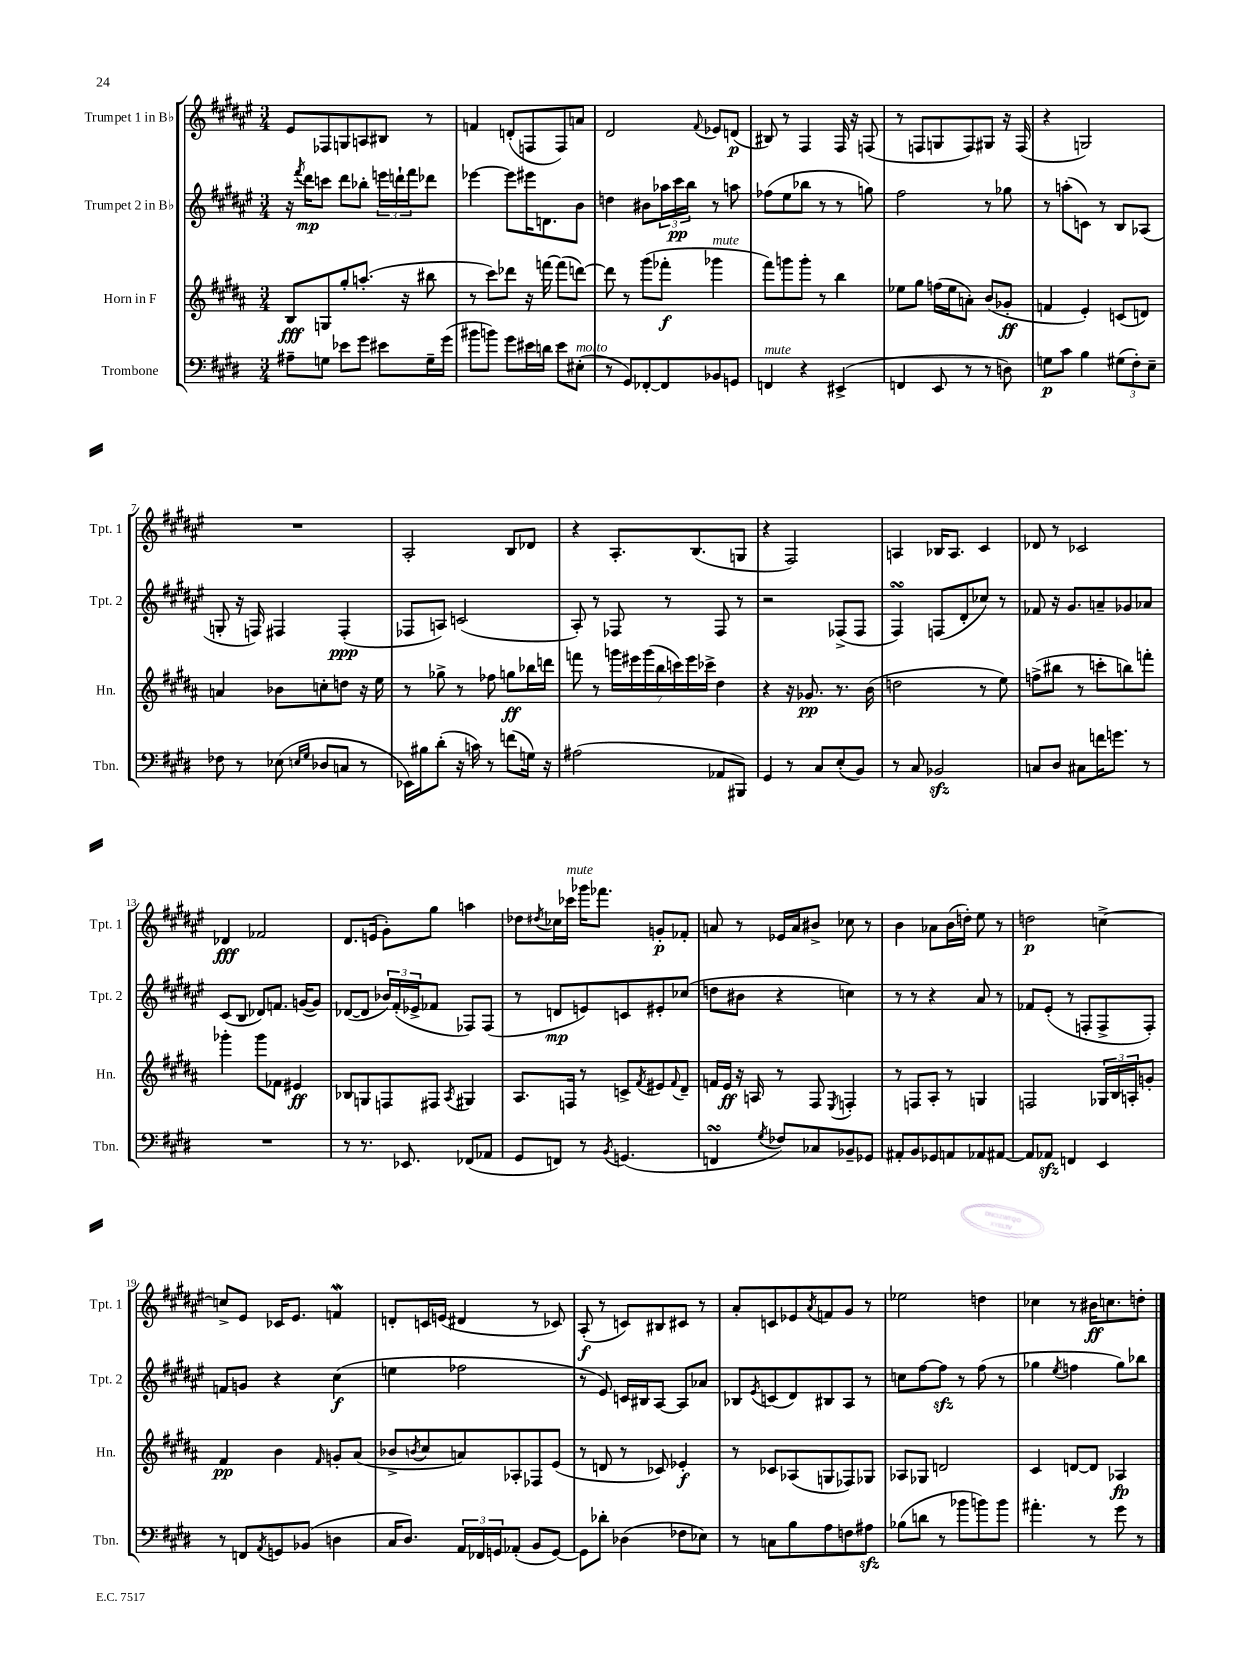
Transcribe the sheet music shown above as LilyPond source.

<<
\new StaffGroup <<
\new Staff = "s0" \with { instrumentName = "Trumpet 1 in Bb" shortInstrumentName = "Tpt. 1" } {
    \clef treble \key fis \major \numericTimeSignature \time 3/4
    eis'8 fes8 g8 a8 bis8 r8 |
    f'4 d'8-.( f8 f8) a'8 |
    dis'2 \appoggiatura { fis'8 } ees'8 d'8\p( |
    bis8) r8 fis4 fis16 r16 f8( |
    r8 f8 g8 f8) gis8 r16 f16( |
    r4 g2) |
    R2. |
    ais2-. b8 des'8 |
    r4 ais8.-. b8.( g8 |
    r4 fis2) |
    a4 bes16 a8. cis'4 |
    des'8 r8 ces'2 |
    des'4\fff fes'2 |
    dis'8. e'16( gis'8-.) gis''8 a''4 |
    des''8 \acciaccatura { dis''8 } ces''16 ces'''16^\markup { \italic "mute" } ges'''16 fes'''8. g'8-.\p fes'8-. |
    a'8 r8 ees'16 a'16 bis'8-> ces''8 r8 |
    b'4 aes'8 b'16( d''16-.) eis''8 r8 |
    d''2\p c''4~-> |
    c''8-> eis'8 ces'16 eis'8. f'4\mordent |
    d'8-. c'16 e'16( dis'4 r8 ces'8) |
    ais8-.\f( r8 c'8) bis8 cis'8 r8 |
    ais'8-. c'8 ees'8 \acciaccatura { ais'8 } f'8 gis'8 r8 |
    ees''2 d''4 |
    ces''4 r8 bis'16\ff c''8. d''8-. \bar "|." |
}
\new Staff = "s1" \with { instrumentName = "Trumpet 2 in Bb" shortInstrumentName = "Tpt. 2" } {
    \clef treble \key fis \major \numericTimeSignature \time 3/4
    r16 \acciaccatura { fis'''8 } dis'''16\mp c'''8 dis'''8 bes''8-. \tuplet 3/2 { e'''16 d'''16-! fis'''16 } des'''8 |
    ees'''4~ ees'''8 eis'''16 d'8. b'8 |
    d''4 bis'8 \tuplet 3/2 { aes''16 cis'''16\pp b''16 } r8 a''8 |
    fes''8( eis''8 bes''8 r8 r8 g''8) |
    fis''2 r8 ges''8 |
    r8 a''8-.( c'8) r8 b8 aes8( |
    g8-. r16 f16) fis4 fis4-.\ppp( |
    fes8 a8) c'2( |
    ais8-.) r8 fes8 r8 fes8 r8 |
    r2 fes8->( fes8 |
    fis4\turn) f8( dis'8-. ces''8) r8 |
    fes'8 r16 gis'8. a'8-- ges'8 aes'8 |
    cis'8( b8 des'8) f'8. g'16~( g'8) |
    des'8~( des'8 \tuplet 3/2 { bes'16) fis'16-.( ees'16-> } fes'8 fes8) fes8( |
    r8 d'8\mp e'8) c'8 eis'8-. ces''8( |
    d''8 bis'8 r4 c''4) |
    r8 r8 r4 ais'8 r8 |
    fes'8 eis'8-.( r8 f8-. f8-> f8-.) |
    f'8 g'8 r4 cis''4\f( |
    e''4 fes''2 |
    r8 eis'8) c'16 bis16 ais8~ ais8 aes'8 |
    bes8 \acciaccatura { eis'8 } c'8( dis'8) bis8 ais8 r8 |
    c''8 fis''8~ fis''8\sfz r8 fis''8( r8 |
    ges''4 \acciaccatura { eis''8 } f''4 ges''8) bes''8 \bar "|." |
}
\new Staff = "s2" \with { instrumentName = "Horn in F" shortInstrumentName = "Hn." } {
    \clef treble \key b \major \numericTimeSignature \time 3/4
    b8\fff g8 gis''8-. a''8.-.( r16 bis''8 |
    r8 cis'''8) des'''8 r16 f'''16~ f'''8( d'''8~) |
    d'''8 r8 gis'''8( fes'''8-.\f ges'''4^\markup { \italic "mute" } |
    fis'''8) g'''8 g'''8-. r8 b''4 |
    ees''8 gis''8 f''16( ees''16 a'8-.) b'8( ges'8-.\ff |
    f'4 e'4-.) c'8( d'8) |
    a'4 bes'8 c''8-. d''8 r16 e''16 |
    r8 ges''8-> r8 fes''8 g''8\ff bes''16 d'''16 |
    f'''8 r8 \tuplet 7/4 { g'''16 eis'''16 g'''16( b''16 c'''16) eis'''16 ces'''16-> } dis''4 |
    r4 r16 ges'8.\pp r8. b'16( |
    d''2 r8 e''8) |
    f''8->( bis''8 r8 c'''8-. b''8) f'''8-. |
    ges'''4-. ges'''8 fes'8 eis'4\ff |
    bes8 g8 f8 fis8 \acciaccatura { ais8 } gis4 |
    ais8. f16 r8 c'8-> \acciaccatura { fis'8 } eis'8 \appoggiatura { fis'8 } dis'8-- |
    f'16 e'16\ff r16 a16 r8 fis8 \acciaccatura { e8 } f4-. |
    r8 f8 ais8-. r8 g4 |
    f2 \tuplet 3/2 { ges16 b16 a16-. } g'8-. |
    fis'4\pp b'4 \grace { fis'16 } g'8-. ais'8( |
    bes'8-> \acciaccatura { b'8 } cis''8 a'8) aes8-. fes8 e'8( |
    r8 d'8 r8 ces'8) ees'4-.\f |
    r8 ces'8 aes8( g8 fes8) ges8 |
    aes8 ges8 d'2 |
    cis'4 d'8~ d'8 aes4\fp \bar "|." |
}
\new Staff = "s3" \with { instrumentName = "Trombone" shortInstrumentName = "Tbn." } {
    \clef bass \key e \major \numericTimeSignature \time 3/4
    ais8-- g8 ees'8 gis'8 eis'8 g16-- gis'16( |
    bis'8 b'8) gis'8 eis'16 d'16 eis'8 eis8-.^\markup { \italic "molto" }( |
    r8 gis,8) fes,8~-. fes,8 bes,8 g,8 |
    f,4^\markup { \italic "mute" } r4 eis,4->( |
    f,4 e,8 r8 r8 d8) |
    g8\p cis'8 b4 \tuplet 3/2 { gis8( fis8-.) e8-- } |
    fes8 r8 ees8( \grace { e16 gis16 } des8 c8 r8 |
    ees,16) bis16 dis'8-.( r16 c'16) r8 f'8( g16) r16 |
    ais2( aes,8 bis,,8) |
    gis,4 r8 cis8 e8-.( b,8) |
    r8 cis8 bes,2\sfz |
    c8 dis8 cis8 f'16 g'8. r8 |
    R2. |
    r8 r8. ees,8. fes,8( aes,8 |
    gis,8 f,8) r8 \acciaccatura { b,8 } g,4.( |
    f,4\turn \acciaccatura { gis8 } fes8) ces8 bes,8-- ges,8 |
    ais,8-. b,8 ges,8 a,8 aes,8 ais,8~ |
    ais,8 aes,8\sfz f,4 e,4 |
    r8 f,8 \acciaccatura { a,8 } g,8 bes,8( d4 |
    cis16 dis8.) \tuplet 3/2 { a,16 fes,16 g,16 } aes,8-.( b,8 g,8~) |
    g,8 des'8-. des4( fes8 ees8) |
    r8 c8 b8 a8 f8 ais8\sfz |
    bes8( d'8 r8 bes'8 b'8) b'8 |
    ais'4.-. r8 gis'8 r8 \bar "|." |
}
>>
>>
